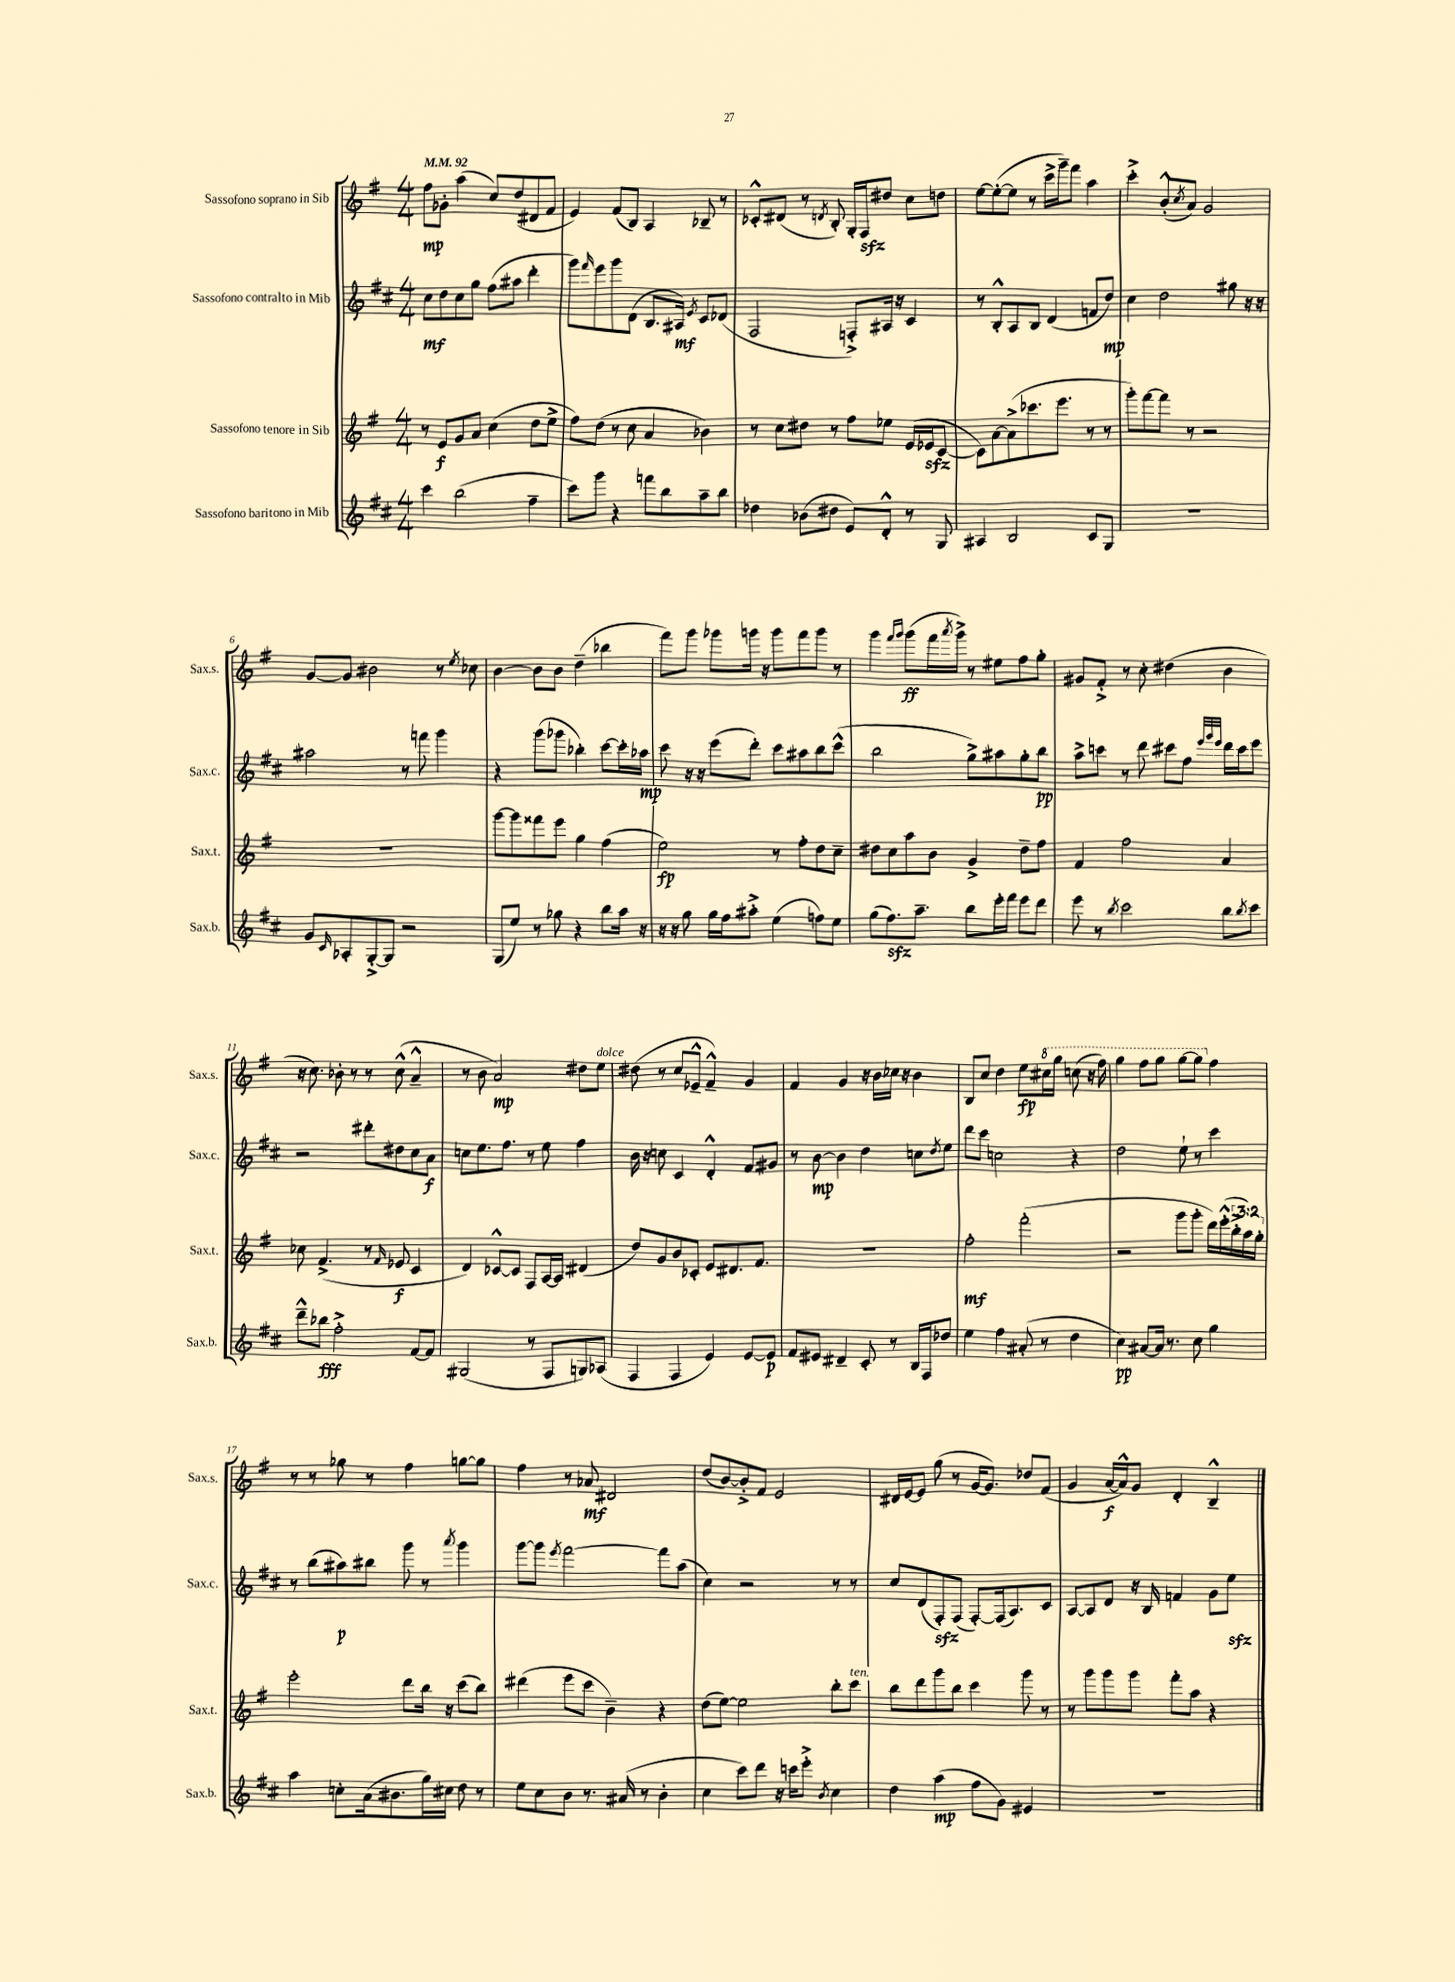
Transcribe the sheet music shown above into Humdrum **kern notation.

**kern	**kern	**kern	**kern
*staff4	*staff3	*staff2	*staff1
*clefG2	*clefG2	*clefG2	*clefG2
*k[f#c#]	*k[f#]	*k[f#c#]	*k[f#]
*M4/4	*M4/4	*M4/4	*M4/4
*MM92	*MM92	*MM92	*MM92
4ccc#	8r	8cc#	8ff#
.	8e	8dd	8g-'
(2bb	8g	8cc#	(4aa
.	8a	8gg	.
.	(4cc	(8ff#	8cc)
.	.	8aa#	(8dd
4ff#~	8dd	4ddd'	8d#
.	8ee^	.	8f#
=	=	=	=
8ccc#)	8ff#)	8ggg)	4e)
.	.	16qqfff#	.
8ggg	(8dd	8eee	.
4r	8r	8ggg	(8f#
.	8cc	(8d	8B)
8fff	4a	8.B	4A
8bb	.	.	.
.	.	16A#)	.
.	.	8qe	.
8aa~	4b-)	8c#	8B-~
8bb	.	(8d-	8r
=	=	=	=
4dd-	8r	2F#	8c-'^^
.	8cc	.	(8d#
(8b-	8dd#	.	8r
.	.	.	8qd
8dd#	8r	.	8B')
8e)	8ff#	8F'^)	16G'
.	.	.	16F#
8d'^^	8ee-	16A#	8dd#
.	.	16r	.
8r	(16e	4c#	8cc
.	16e-	.	.
8G	[8c	.	8dd
=	=	=	=
4A#	8c])	8r	[8ee
.	[8a	8B'^^	(8ee'_
2B	(8a^]	8A	8ee]
.	8.ccc-	8B	8r
.	.	(4d	16ccc^
.	8.eee	.	16ggg~)
.	.	.	8fff#
8c#	8r	8f	4aa
8G	8r	8dd)	.
=	=	=	=
1r	8ggg')	4cc#	4ccc'^
.	[8fff#	.	.
.	8fff#]	2dd	(8b'^^
.	.	.	8qcc
.	8r	.	8a)
.	2r	.	2g
.	.	8gg#	.
.	.	16r	.
.	.	16r	.
=	=	=	=
8g	1r	2aa#	[8g
16qqc#	.	.	.
8A-'	.	.	8g]
[8G'^	.	.	2b#
8G]	.	.	.
2r	.	8r	.
.	.	8fff	.
.	.	4ggg	8r
.	.	.	8qee
.	.	.	8cc-
=	=	=	=
(8G	[8ggg	4r	[4b
8ee)	8ggg]	.	.
8r	8fff##	(8ggg	8b]
8gg-	8eee	8ggg-	8b
4r	4gg	4bb-')	(4dd~
8bb	(4ff#	[8ccc#	4bb-
16aa	.	16ccc#']	.
16r	.	16aa-	.
=	=	=	=
16r	2ee)	8ccc#	8fff#)
16r	.	.	.
8gg	.	16r	8ggg
.	.	16r	.
16gg	.	(8eee	8ggg-
16ff#	.	.	.
8aa#'^	.	8ddd')	16ggg
.	.	.	16r
(4ee	8r	8ccc#	8ggg
.	8ff#'	8aa#	8fff#
8ff)	8dd	8bb	8ggg
8ee	8cc~	(8ccc#^^	8r
=	=	=	=
(8gg	8dd#	2bb	4ggg
8.ff#)	8cc	.	.
.	.	.	16qqfff#
.	.	.	16qqggg
.	8aa	.	(8ggg
8.aa~	.	.	.
.	8b	.	16fff#
.	.	.	8qaaa
.	.	.	16ggg^)
8bb	4g^	8gg^)	8r
16eee'	.	8aa#	8ee#
16fff#	.	.	.
8eee	8dd#~	8gg'	8ff#
8ddd	8ff#	8bb	8gg'
=	=	=	=
8eee	4f#	8aa^	8g#
8r	.	8ccc	8f#'^
8qbb	.	.	.
2ccc#	2ff#	8r	8r
.	.	8ddd	8cc'
.	.	8ccc#	(4dd#
.	.	8ff#	.
.	.	32qqeee	.
.	.	32qqggg	.
.	.	32qqeee	.
8bb	4a	16ddd	4b
.	.	16ccc#	.
8qbb	.	.	.
8ccc#	.	8eee	.
=	=	=	=
8ddd~^^	8cc-	2r	16r
.	.	.	8.cc)
8bb-	(4.f#^	.	.
2ff#'^	.	.	8b-'
.	.	.	8r
.	8r	8ddd#'	8r
.	16qqf#	.	.
.	8e-	8dd#	(8cc^^
[8f#	4c	8cc#	4a~^^
8f#]	.	8a	.
=	=	=	=
(2G#	4d)	8cc	8r
.	.	8.ee	8b
.	[8c-^^	.	2a)
.	.	8.ff#	.
.	8c-]	.	.
8r	8F#	8r	.
8F#	[16A	8ee	.
.	16A]	.	.
8G)	(4d#	4ff#	8dd#
(8A-	.	.	8ee
=	=	=	=
4F#	8dd)	16b	(8dd#
.	.	16r	.
.	8g	8cc	8r
4F#	8b	4c#	8cc
.	8c-'	.	8e-~^^
4e)	8e	4d'^^	4f#~^^)
.	8.d#	.	.
[8e	.	8f#	4g
.	8.f#	.	.
8e]	.	8g#	.
=	=	=	=
8f#	1r	8r	4f#
8e#	.	[8b	.
4d#~	.	4b]	4g
8c#'	.	4dd	16r
.	.	.	16b
8r	.	.	16cc-
.	.	.	16r
16B	.	8cc	4b
16F#	.	.	.
.	.	8qdd	.
8dd-	.	8ee	.
=	=	=	=
4ee	2ff#'	8ddd	8B
.	.	8ccc#	8cc
4ff#	.	2cc	4dd
(8a#'	(2fff#'	.	8ee
8r	.	.	16ccc#
.	.	.	16ggg
4dd	.	4r	(8ccc
.	.	.	16r
.	.	.	16fff#)
=	=	=	=
4cc#)	2r	2dd	4ggg
[8a#	.	.	8fff#
16a#]	.	.	8ggg
8.r	.	.	.
.	8ggg	8ee`	[8ggg
8cc#	8ggg'	8r	8ggg]
4gg	16ddd)	4ccc#	4ff#
.	(16eee'^^	.	.
.	24bb'^	.	.
.	24aa)	.	.
.	24gg'	.	.
=	=	=	=
4aa	2eee'	8r	8r
.	.	(8bb	8r
8cc'	.	8aa#)	8gg-
(16a	.	8bb#	8r
8.b#	.	.	.
.	8ddd	8ggg	4ff#
16gg)	16bb	8r	.
16cc#	16r	.	.
.	.	8qaaa	.
8dd	(8ccc	4ggg	[8gg
8r	8bb)	.	8gg]
=	=	=	=
8ee	(4ddd#	[8ggg	4ff#
8cc#	.	8ggg]	.
.	.	8qeee	.
8b	8eee	[2fff#	8r
8.r	8ccc	.	8a-
.	4b~)	.	2d#
(16a#	.	.	.
8r	.	.	.
4b'	4r	8fff#]	.
.	.	(8aa	.
=	=	=	=
4cc#	(8dd	4cc#)	(8dd
.	[8ee)	.	[8b)
8ccc#)	2ee]	2r	8b'^]
8ddd	.	.	8f#
16r	.	.	2e
16ccc	.	.	.
8eee'^	.	.	.
8qb	.	.	.
4cc#	8bb'	8r	.
.	8ccc	8r	.
=	=	=	=
4dd	8bb	8cc#	16d#
.	.	.	[16e
.	8ddd	(8d	8e]
(4aa	8ggg	8F#')	(8gg
.	8bb	(8F#	8r
8ff#	4ccc	[8F#')	[16g
.	.	.	8.g])
8g)	.	(16F#]	.
.	.	8.A)	.
4e#	8ggg	.	8dd-
.	8r	8c#	(8f#
=	=	=	=
1r	8r	[8A	4g
.	8ggg	8A]	.
.	8ggg	8d	[16a
.	.	.	16a^^])
.	8ggg	16r	8g
.	.	16B	.
.	8fff#'	4f	4d'
.	8aa	.	.
.	4r	8g	4B~^^
.	.	8ee	.
==	==	==	==
*-	*-	*-	*-
